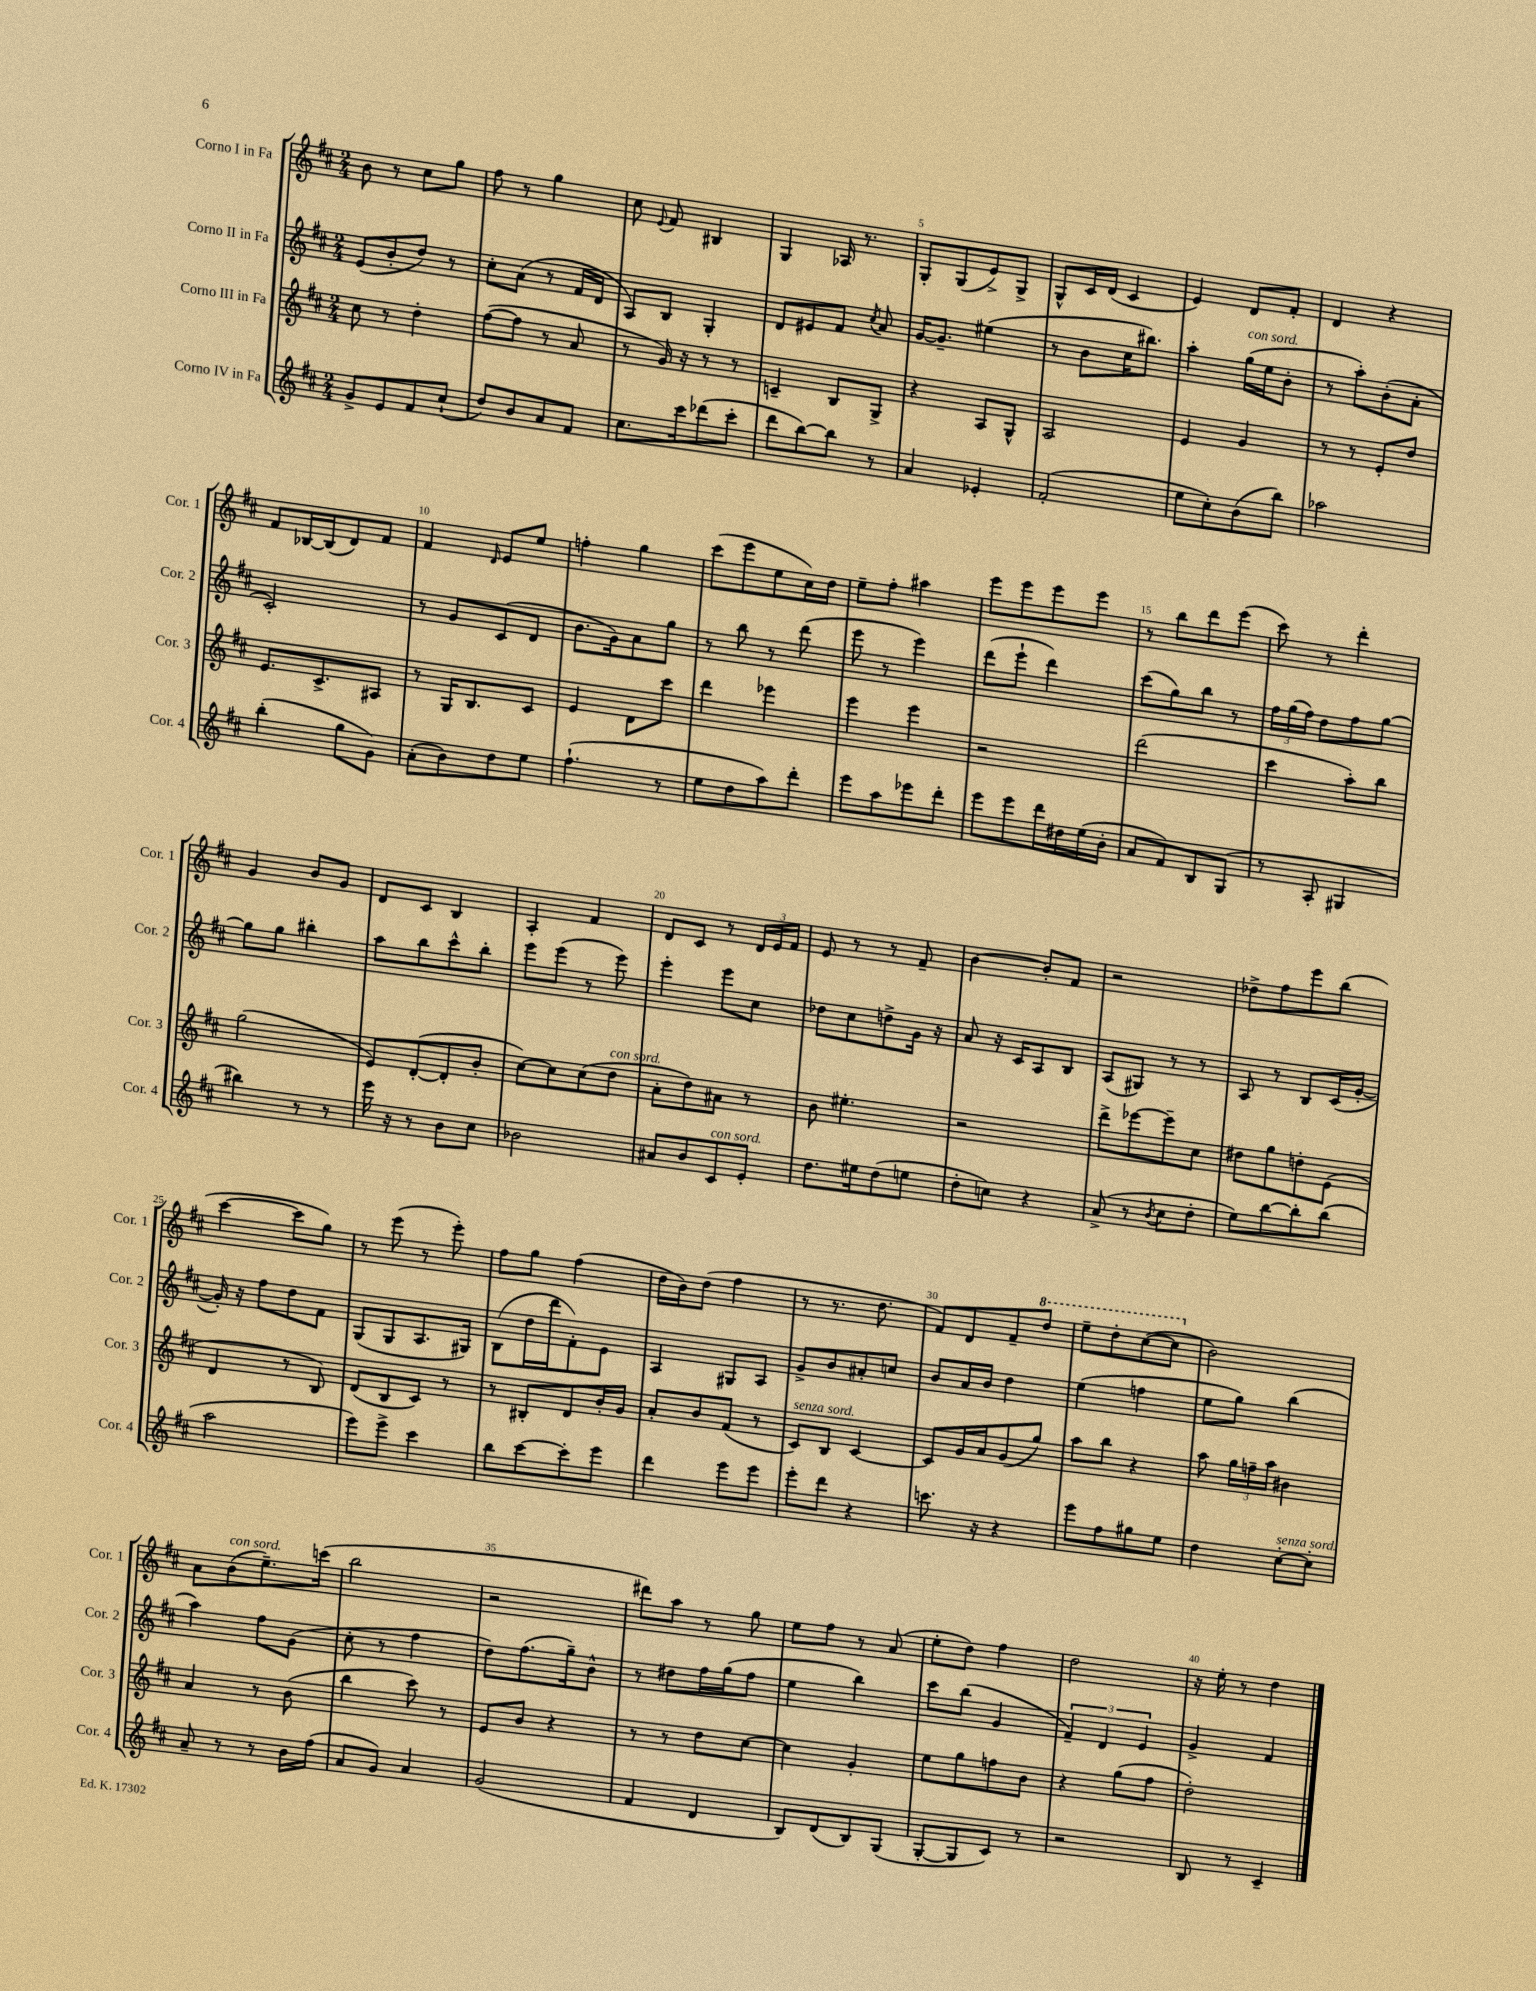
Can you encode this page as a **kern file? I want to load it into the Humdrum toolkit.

**kern	**kern	**kern	**kern
*staff4	*staff3	*staff2	*staff1
*clefG2	*clefG2	*clefG2	*clefG2
*k[f#c#]	*k[f#c#]	*k[f#c#]	*k[f#c#]
*M2/4	*M2/4	*M2/4	*M2/4
8g^	8cc#	(8e	8b
8e	8r	8b'	8r
8f#	4dd'	8dd)	8cc#
(8cc#`	.	8r	8gg
=	=	=	=
8dd)	([8ff#	8cc#'	8ff#
8b	8ff#]	(8a	8r
8a	8r	8r	4gg
8f#	8a	16f#	.
.	.	16d	.
=	=	=	=
8.cc#	8r	8A)	8cc#
.	.	.	8qqe
.	16g)	8B	8f#
16ccc#	16r	.	.
(8ddd-	8r	4G'	4B#
8ccc#'	8r	.	.
=	=	=	=
8ddd	4c~	8d	4G
[8bb)	.	8e#	.
8bb]	8B	8f#	16A-
.	.	.	8.r
.	.	8qcc#	.
8r	8G^	8a	.
=	=	=	=
4a	4r	[16g	8G'
.	.	8.g~]	.
.	.	.	(8G
4e-'	8A	(4ee#	8e^)
.	8G^^	.	8G^
=	=	=	=
(2f#'	2A	8r	8G^^
.	.	8b	16c#
.	.	.	(16d
.	.	16cc#	4c#
.	.	8.bb#)	.
=	=	=	=
8ee	4e	4aa'	4e)
8cc#')	.	.	.
(8b	4g	(16gg	8d
.	.	16ee	.
8bb)	.	8b'	8f#'
=	=	=	=
2aa-	8r	8r	4d
.	8r	8aa')	.
.	8e'	(8b'	4r
.	8dd	8a'	.
=	=	=	=
(4bb'	8.e	2c#')	8f#
.	.	.	[16B-
.	8.c#^	.	(16B-]
8gg	.	.	8d)
8g)	8A#	.	8f#
=	=	=	=
(8a'	8r	8r	4f#
8b)	16G	8g	.
.	8.B	.	.
.	.	.	16qqd
8dd	.	(8c#	8e
8ee	8c#	8d	8ee
=	=	=	=
(4.ff#`	4e	8.b	4ff'
.	.	16g)	.
.	8d	8a	4gg
8r	8ccc#	8gg	.
=	=	=	=
8ee	4ddd	8r	(8ccc#
8dd	.	8bb	8eee
8aa)	4eee-	8r	8ee
8ddd'	.	(8ddd	16cc#)
.	.	.	16dd
=	=	=	=
8eee	4eee	8eee	8ee~
8aa	.	8r	8ff#'
8eee-	4eee	4eee)	4aa#
8ddd'	.	.	.
=	=	=	=
8eee	2r	(8ddd	8eee
8eee	.	8eee`	8eee
16ddd	.	4ddd)	8eee
16dd#	.	.	.
(16ee	.	.	8eee
16b'	.	.	.
=	=	=	=
8a	(2ddd	(8ccc#	8r
8f#)	.	8gg)	8bb
8B	.	8bb	8ddd
(8G	.	8r	(8eee
=	=	=	=
8r	4ccc#	24ff#	8ccc#)
.	.	(24gg	.
.	.	24ff#)	.
8A'	.	8dd	8r
4G#	8aa')	8ff#	4ddd'
.	8bb	[8gg	.
=	=	=	=
4bb#)	(2gg	8gg]	4g
.	.	8gg	.
8r	.	4bb#'	8b
8r	.	.	8g
=	=	=	=
16eee	8e)	8aa	8d
16r	.	.	.
8r	([8d'	8bb	8c#
8b	8d']	8ccc#^^	4B
8cc#	8b'	8bb'	.
=	=	=	=
2b-	[8cc#)	8eee	4A'
.	8cc#]	(8eee	.
.	(8cc#	8r	4f#
.	8dd	8eee)	.
=	=	=	=
8a#	8a'	4eee'	8d
8b	8dd)	.	8c#
8c#	8a#	8eee	8r
8e'	8r	8cc#	24d
.	.	.	24e
.	.	.	24f#
=	=	=	=
8.dd	8b	8dd-	8e
.	4.ee#'	8cc#	8r
16ee#	.	.	.
(8dd	.	8dd^	8r
8ee	.	16g	8f#~
.	.	16r	.
=	=	=	=
8dd'	2r	8a	[4b
8cc)	.	16r	.
.	.	16c#	.
4r	.	8A	8b']
.	.	8B	8f#
=	=	=	=
(8a^	8ddd^	(8A	2r
8r	[8eee-	8G#)	.
8qb	.	.	.
8cc#	8eee-~]	8r	.
8dd'	8cc#	8r	.
=	=	=	=
8ee)	8dd#	8A	8dd-^
[8bb	8gg	8r	8ff#
8bb']	8dd'	8B	8eee
(8bb	(8e	(16c#	(8bb
.	.	[16g'	.
=	=	=	=
2aa	4d	16g'])	[4ccc#
.	.	16r	.
.	.	8ff#	.
.	8r	8dd	8ccc#]
.	8B)	8f#	8gg)
=	=	=	=
8eee)	(8d	(8G	8r
8eee^	8B	8G	(8eee
4ccc#	8c#)	8.A	8r
.	8r	.	8eee')
.	.	16G#)	.
=	=	=	=
8bb	8r	(8B	8ff#
[8ccc#	8B#'	16dd	8gg
.	.	16ddd	.
8ccc#']	8d	8f#')	(4ff#
8eee	16b'	8e	.
.	16g	.	.
=	=	=	=
4ddd	8a'	4A	16dd
.	.	.	16b)
.	8b	.	(8dd
8eee	(8f#	8G#	4ff#
8eee	8r	8A	.
=	=	=	=
8eee'	8c#)	8g^	8r
8ddd	8B	8b	8.r
4r	[4c#	8a#'	.
.	.	.	8.dd
.	.	8cc	.
=	=	=	=
8.ccc	8c#]	8b	8f#)
.	16g	16a	8d
16r	16a	16b	.
4r	(8g	4dd	8f#~
.	8gg)	.	8ddd
=	=	=	=
8eee	8aa	(4ee	8eee~
8ff#	8bb	.	8ddd'
8gg#	4r	4ff	([8ccc#
8ee	.	.	8ccc#]
=	=	=	=
4dd	8aa	8ee	2b)
.	24gg	8gg)	.
.	24ff~	.	.
.	24aa	.	.
[8cc#'	4b#	(4bb	.
8cc#']	.	.	.
=	=	=	=
8a~	4a	4aa)	8a
8r	.	.	(8b
8r	8r	8ff#	8.ee~)
16b	(8b	(8g	.
(16ff#	.	.	(16ccc
=	=	=	=
8a	4bb	8cc#'	2bb
8g)	.	8r	.
4a	8ccc#)	4ff#	.
.	8r	.	.
=	=	=	=
(2g	8e	8dd)	2r
.	8b	(8.ff#	.
.	4r	.	.
.	.	16gg~)	.
.	.	8b^^	.
=	=	=	=
4f#	8r	8r	8ddd#)
.	8r	8dd#	8aa
4d	8dd	16ff#	8r
.	.	(16gg	.
.	[8cc#	8ff#	8gg
=	=	=	=
8B)	4cc#]	4ee	8ee
(8d	.	.	8ff#
8B)	4g'	4bb)	8r
(8G	.	.	(8a
=	=	=	=
[8G'	8ee	8ccc#	8ee'
8G]	8gg	(8bb	8dd)
8c#)	8ff	4g	4ff#
8r	8b	.	.
=	=	=	=
2r	4r	6f#~)	2dd
.	.	6d	.
.	(8gg	.	.
.	.	6e	.
.	8ff#	.	.
=	=	=	=
8B	2dd')	4g^	16r
.	.	.	16ee'
8r	.	.	8r
4c#~	.	4f#	4dd
==	==	==	==
*-	*-	*-	*-
